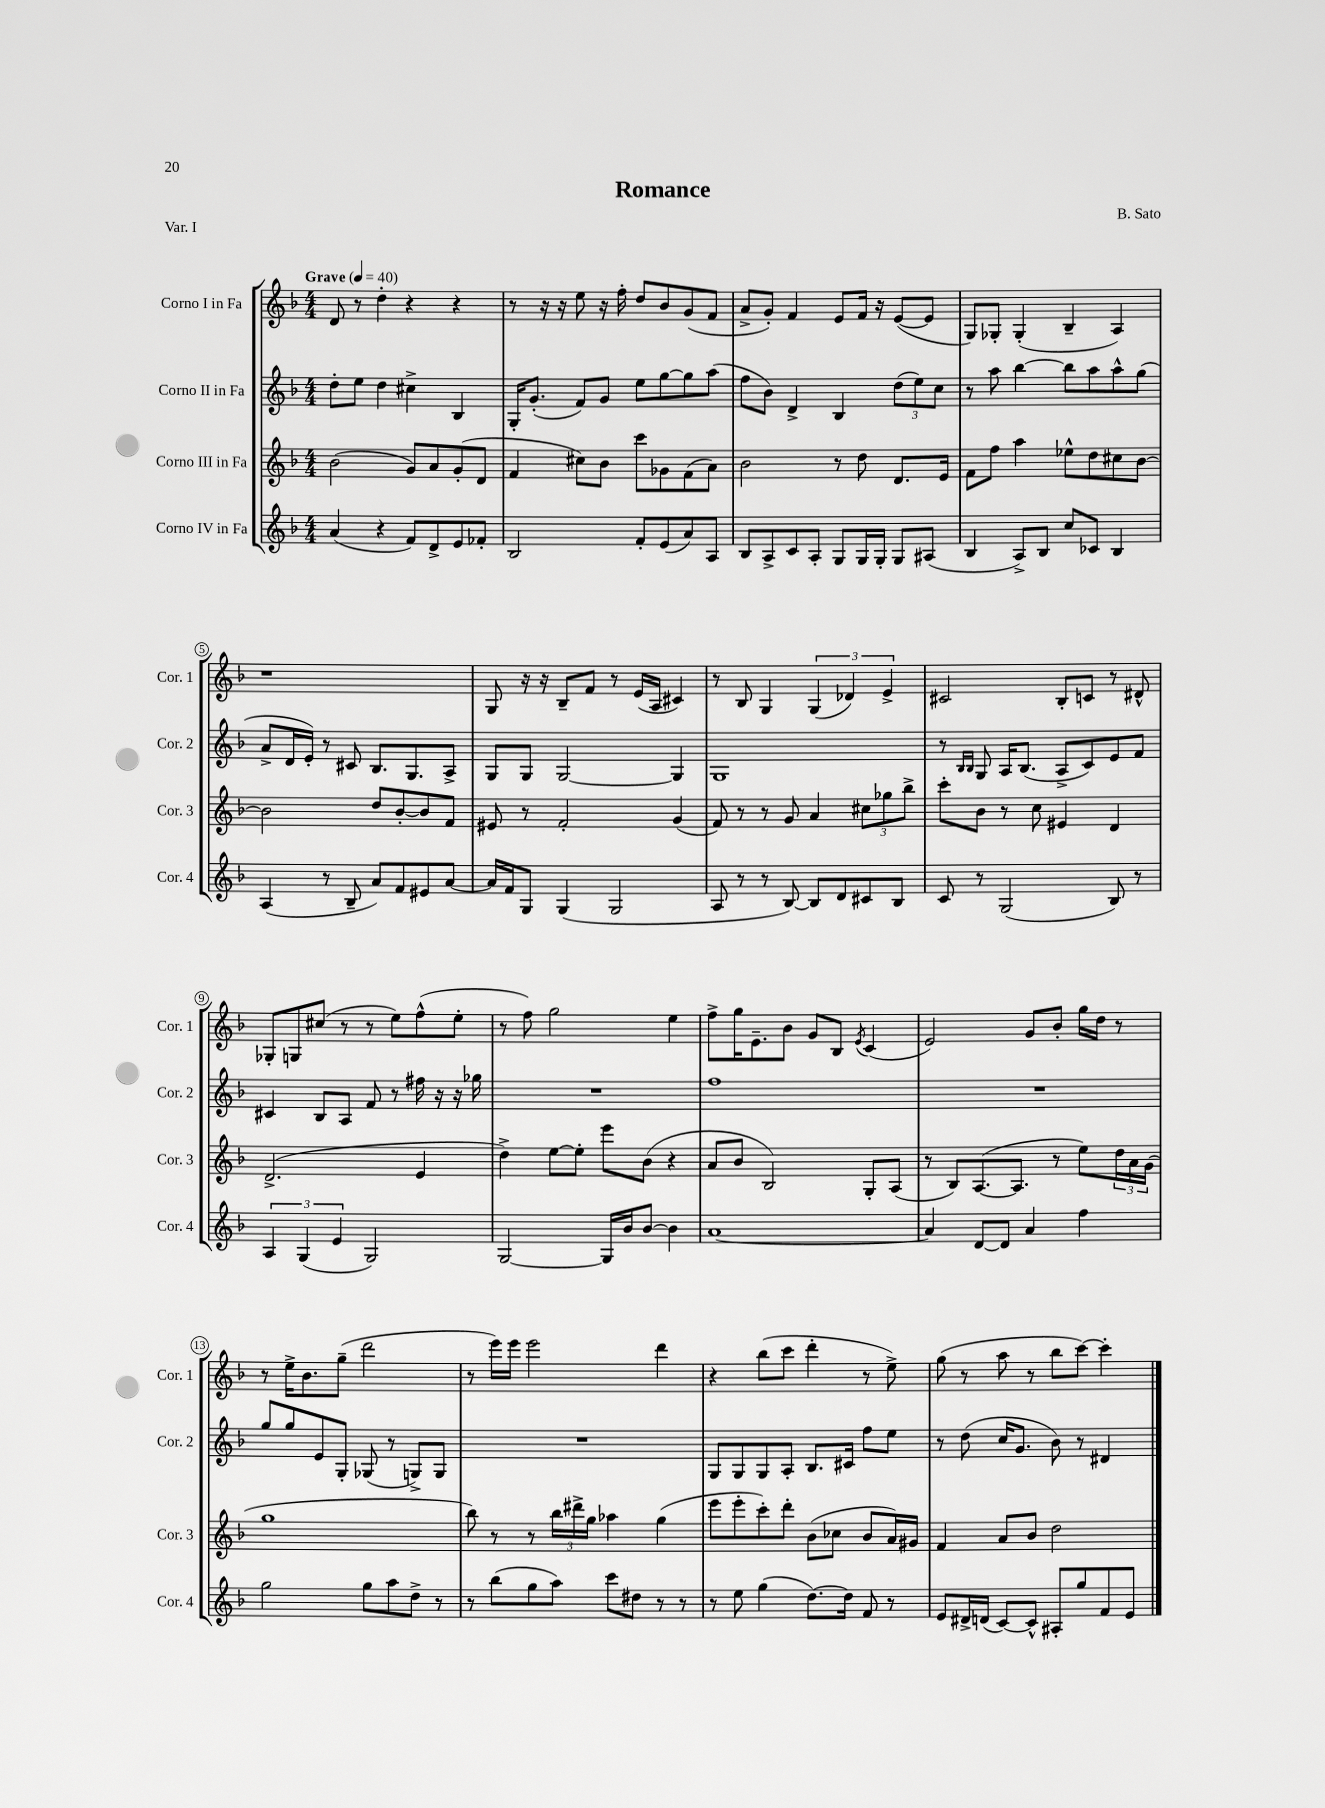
\header { title = "Romance" composer = "B. Sato" piece = "Var. I" }
<<
\new StaffGroup <<
\new Staff = "s0" \with { instrumentName = "Corno I in Fa" shortInstrumentName = "Cor. 1" } {
    \clef treble \key f \major \numericTimeSignature \time 4/4 \tempo "Grave" 4 = 40
    d'8 r8 d''4-. r4 r4 |
    r8 r16 r16 e''8 r16 f''16-. d''8 bes'8 g'8( f'8 |
    a'8-> g'8-.) f'4 e'8 f'16 r16 e'8~( e'8 |
    g8) ges8-. ges4-.( bes4-- a4) |
    r1 |
    g8 r16 r16 bes8-- f'8 r8 e'16( a16 cis'4) |
    r8 bes8 g4 \tuplet 3/2 { g4( des'4) e'4-> } |
    cis'2 bes8-. c'8 r8 dis'8-^ |
    ges8-. g8 cis''8( r8 r8 e''8) f''8-^( e''8-. |
    r8 f''8) g''2 e''4 |
    f''8-> g''16 e'8.-- bes'8 g'8 bes8 \acciaccatura { e'8 } c'4( |
    e'2) g'8 bes'8-. g''16 d''16 r8 |
    r8 e''16-> bes'8. g''8--( d'''2 |
    r8 e'''16) e'''16 e'''2 d'''4 |
    r4 bes''8( c'''8 d'''4-. r8 e''8->) |
    g''8( r8 a''8 r8 bes''8 c'''8~) c'''4-. \bar "|." |
}
\new Staff = "s1" \with { instrumentName = "Corno II in Fa" shortInstrumentName = "Cor. 2" } {
    \clef treble \key f \major \numericTimeSignature \time 4/4
    d''8-. e''8 d''4 cis''4-> bes4 |
    g16-. g'8.-.( f'8) g'8 e''8 g''8~ g''8 a''8( |
    f''8 bes'8) d'4-> bes4 \tuplet 3/2 { d''8( e''8) c''8 } |
    r8 a''8 bes''4~ bes''8 a''8 a''8-^ g''8( |
    a'8-> d'16 e'16-.) r8 cis'8 bes8. g8. a8-> |
    g8 g8 g2~ g4 |
    g1 |
    r8 \grace { bes16 bes16 } g8 a16 bes8.( a8-> c'8) e'8 f'8 |
    cis'4 bes8 a8 f'8 r8 fis''16 r16 r16 ges''16 |
    R1 |
    f''1 |
    R1 |
    g''8 g''8 e'8 g8-. ges8( r8 g8->) g8 |
    R1 |
    g8 g8 g8 a8-. bes8. cis'16 f''8 e''8 |
    r8 d''8( c''16 g'8. bes'8) r8 dis'4 \bar "|." |
}
\new Staff = "s2" \with { instrumentName = "Corno III in Fa" shortInstrumentName = "Cor. 3" } {
    \clef treble \key f \major \numericTimeSignature \time 4/4
    bes'2( g'8) a'8 g'8-.( d'8 |
    f'4 cis''8) bes'8 c'''8 ges'8 f'8( a'8) |
    bes'2 r8 d''8 d'8. e'16 |
    f'8 f''8 a''4 ees''8-^ d''8 cis''8 bes'8~ |
    bes'2 d''8 bes'8~-. bes'8 f'8 |
    eis'8 r8 f'2-. g'4( |
    f'8) r8 r8 g'8 a'4 \tuplet 3/2 { cis''8 ges''8 bes''8-> } |
    c'''8-. bes'8 r8 c''8 eis'4 d'4 |
    d'2.->( e'4 |
    d''4->) e''8~ e''8-. e'''8 bes'8( r4 |
    a'8 bes'8 bes2) g8-. a8( |
    r8 bes8) a8.~( a8. r8 e''8) \tuplet 3/2 { d''16 a'16 g'16( } |
    g''1 |
    bes''8) r8 r8 \tuplet 3/2 { bes''16 dis'''16-> g''16 } aes''4 g''4( |
    e'''8 e'''8-. c'''8-.) d'''8-. bes'8( ces''8 bes'8 a'16) gis'16 |
    f'4 a'8 bes'8 d''2 \bar "|." |
}
\new Staff = "s3" \with { instrumentName = "Corno IV in Fa" shortInstrumentName = "Cor. 4" } {
    \clef treble \key f \major \numericTimeSignature \time 4/4
    a'4( r4 f'8) d'8-> e'8 fes'8-. |
    bes2 f'8-. e'8( a'8) a8 |
    bes8 a8-> c'8 a8-. g8 g16 g16-. g8 ais8( |
    bes4 a8->) bes8 c''8 ces'8 bes4 |
    a4( r8 bes8-- a'8) f'8 eis'8 a'8~ |
    a'16 f'16 g8 g4( g2 |
    a8 r8 r8 bes8~) bes8 d'8 cis'8 bes8 |
    c'8 r8 g2( bes8) r8 |
    \tuplet 3/2 { a4 g4( e'4 } g2) |
    g2~ g16 bes'16 bes'8~ bes'4 |
    a'1~ |
    a'4 d'8~ d'8 a'4 f''4 |
    g''2 g''8 a''8 d''8-> r8 |
    r8 bes''8( g''8 a''8) c'''8 dis''8 r8 r8 |
    r8 e''8 g''4( d''8.~) d''16 f'8 r8 |
    e'8 dis'16-> d'16( c'8~) c'8-^ ais8-. g''8 f'8 e'8 \bar "|." |
}
>>
>>
\layout { \context { \Score \override BarNumber.stencil = #(make-stencil-circler 0.1 0.3 ly:text-interface::print) } }
